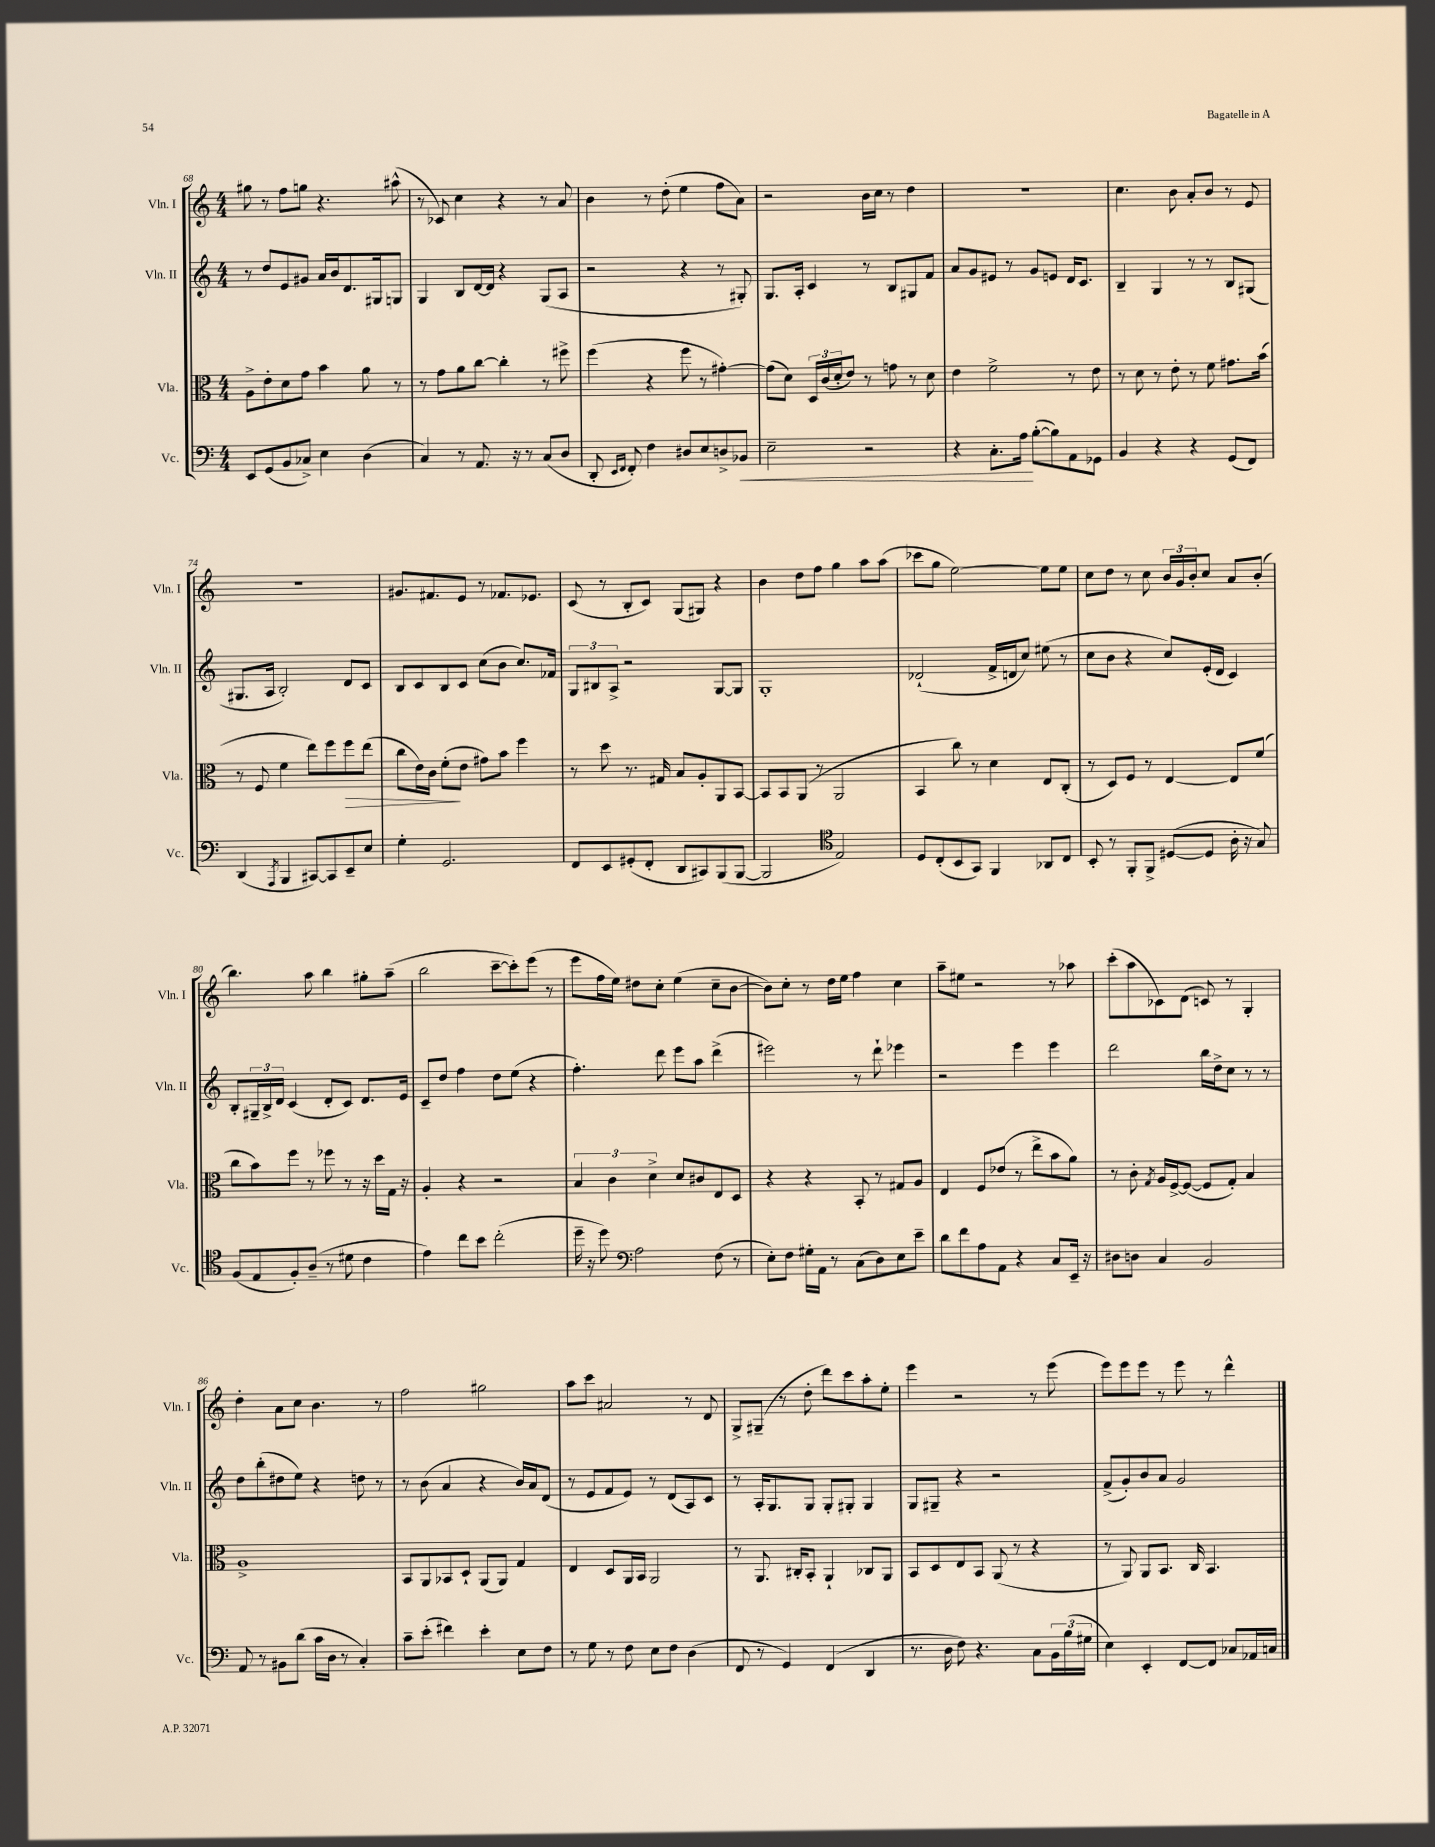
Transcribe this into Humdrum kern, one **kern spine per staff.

**kern	**kern	**kern	**kern
*staff4	*staff3	*staff2	*staff1
*clefF4	*clefC3	*clefG2	*clefG2
*k[]	*k[]	*k[]	*k[]
*M4/4	*M4/4	*M4/4	*M4/4
8EE	8A^	8r	8gg#
(8GG	8e'	8dd	8r
8BB	8d	8e	8ff
8C-^)	8g	8g#	8gg
4E	4b	16a	4.r
.	.	16b	.
.	.	8.d	.
(4D	8a	.	.
.	.	16G#	.
.	8r	8G	(8aa#^^
=	=	=	=
4C)	8r	4G	8r
.	8g	.	8c-)
8r	8a	8B	4cc
8.AA	[8cc	[16d	.
.	.	16d]	.
.	4cc']	4r	4r
16r	.	.	.
8r	.	.	.
(8C	8r	(8G	8r
8D	8ff#^	8A	8a
=	=	=	=
8DD'	(4ff	2r	4b
16qqEE	.	.	.
16qqFF	.	.	.
8FF')	.	.	.
4F	4r	.	8r
.	.	.	(8dd'
8D#	8ff	4r	4ee
8E	8r	.	.
8D^	[4g#')	8r	8ff
8BB-	.	8G#')	8a)
=	=	=	=
2E~	(8g#]	8.G	2r
.	8d)	.	.
.	.	16A'	.
.	24D	4c	.
.	(24c	.	.
.	24d'	.	.
.	8e)	.	.
2r	8r	8r	16b
.	.	.	16cc
.	8g	8B	8r
.	8r	8G#	4dd
.	8d	8f	.
=	=	=	=
4r	4e	8a	1r
.	.	8g	.
8.C'	2f^	8e#	.
.	.	8r	.
16A	.	.	.
([8B'	.	8g	.
8B])	.	8e	.
8AA	8r	16d	.
.	.	8.c	.
8GG-	8e	.	.
=	=	=	=
4BB	8r	4B~	4.cc
.	8d	.	.
4r	8r	4G	.
.	8e'	.	8b
4r	8r	8r	8a'
.	8f	8r	8b
(8GG	8.g#	8B	8r
8FF)	.	(8G#	8e
.	(16b	.	.
=	=	=	=
(4DD	8r	8.G#	1r
.	8F	.	.
.	.	16A	.
8qAAA	.	.	.
4BBB	4f	2B')	.
[8CC#)	8ee)	.	.
8CC#]	8ff	.	.
8EE~	8ff	8d	.
8E	(8ee	8c	.
=	=	=	=
4G'	8cc	8B	8.g#
.	16e)	8c	.
.	16c	.	8.f#
2.GG	(8f'	8B	.
.	8e	8c	8e
.	8g#)	(8cc	8r
.	8b	8b	8.f-
.	4ff	8.cc)	.
.	.	.	8.e-
.	.	16f-	.
=	=	=	=
8FF	8r	12G	(8c
.	.	12B#	.
8EE	8dd	.	8r
.	.	12A^	.
(8GG#'	8.r	2r	8B'
8FF'	.	.	8c)
.	16G#	.	.
8DD	8B	.	(8G
8CC#)	8A'	.	8G#)
(8BBB	8AA	[8G	4r
[8BBB	[8BB	8G]	.
=	=	=	=
2BBB]	8BB]	1G'	4b
.	8BB	.	.
.	(8AA	.	8dd
.	8r	.	8ff
*clefC4	*	*	*
2E)	2AA	.	4gg
.	.	.	8aa
.	.	.	(8aa
=	=	=	=
8D	4BB	(2d-`	8ccc-
(8C'	.	.	8gg
8BB	8cc)	.	[2ee)
8GG)	8r	.	.
4FF	4d	16f^	.
.	.	16d	.
.	.	8cc)	.
8AA-	8E	(8ee#	8ee]
8C	(8C'	8r	8ee
=	=	=	=
8BB'	8r	8cc	8cc
8r	8D)	8b	8dd
8FF'	8F	4r	8r
8FF^	8r	.	8cc
([8D#	[4E	8cc)	24b
.	.	.	24g
.	.	.	24b'
8D#]	.	(16e'	8cc
.	.	16d	.
16A'	8E]	4c)	8a
16r	.	.	.
8G)	(8f	.	(8b'
=	=	=	=
(8F	8cc	8B'	4.bb)
8E	8b)	24G#~	.
.	.	24B^	.
.	.	24d	.
8F')	8ff	(4c	.
(8A~	8r	.	8aa
8r	8ff-	8d'	4bb
8d#	8r	8c)	.
4c	16r	8.d	8gg#'
.	16dd	.	.
.	16G	.	(8aa~
.	16r	16e	.
=	=	=	=
4e)	4A'	8c~	2bb
.	.	8dd	.
8cc	4r	4ff	.
8b	.	.	.
(2cc'	2r	8dd	[8ccc~
.	.	(8ee	8ccc'])
.	.	4r	(8eee
.	.	.	8r
=	=	=	=
16dd~	6B	4.ff')	8eee
16r	.	.	.
8dd)	.	.	16ff
.	6c	.	.
.	.	.	16ee)
*clefF4	*	*	*
2A	.	.	8dd#
.	6d^	.	.
.	.	8ddd	8cc'
.	8d	8eee	(4ee
.	8c#	8aa	.
(8F	8E	(4ddd^	8cc~
8r	8D	.	[8b
=	=	=	=
8E')	4r	2eee#)	8b])
8F	.	.	8cc'
16G#'	4r	.	8r
16AA	.	.	.
8r	.	.	16dd
.	.	.	16ee
(8C	8BB'	8r	4ff
8D)	8r	8ddd`	.
8E	8G#	4eee-	4cc
8e~	8A	.	.
=	=	=	=
8d	4E	2r	8aa~
8f	.	.	8ee#
8A	8F	.	2r
8AA	(8e-	.	.
4r	8r	4eee	.
.	8ee^	.	.
8C	8b	4eee	8r
16EE~	8a)	.	8aa-
16r	.	.	.
=	=	=	=
8D#	8r	2ddd	(8ccc'
8D	8c'	.	8aa
.	8qG	.	.
4C	16A	.	8c-)
.	[16F^	.	.
.	(8F_	.	(8d
2BB	8F]	16bb	8c)
.	.	16dd^	.
.	8G')	8cc	8r
.	4B	8r	4G'
.	.	8r	.
=	=	=	=
8AA	1A^	8dd	4dd'
8r	.	(8bb'	.
8BB#	.	8dd#	8a
(8d	.	8ee)	8cc
16c	.	4r	4.b
16D	.	.	.
8r	.	.	.
4C')	.	8dd	.
.	.	8r	8r
=	=	=	=
8c~	8BB	8r	2ff
(8e'	8AA	(8b	.
4f#)	8BB-	4a	.
.	8D`	.	.
4e'	(8AA	4r	2gg#
.	8AA)	.	.
8E	4G	16b)	.
.	.	16a	.
8F	.	(8d	.
=	=	=	=
8r	4E	8r	8aa
8G	.	8e	8ccc
8r	8D	8f	2a#
8F	16AA	8e)	.
.	16BB	.	.
8E	2AA	8r	.
8F	.	(8d	.
(4D	.	8A)	8r
.	.	8c	8d
=	=	=	=
8FF	8r	8r	8G^
8r	8.AA	16A'	(8G#~
.	.	8.G	.
4GG)	.	.	8r
.	16C#'	.	.
.	8BB'	8G	8dd'
(4FF	4AA`	8G'	8ddd)
.	.	8G#'	8ccc
4DD	8C-	4G#	8aa'
.	8AA	.	8ee'
=	=	=	=
8.r	8BB	8G	4eee
.	8D	8G#~	.
16D	.	.	.
8F)	8E	4r	2r
4.r	8BB	.	.
.	(8AA	2r	.
.	8r	.	.
8C	4r	.	8r
24BB	.	.	(8eee
(24B	.	.	.
24G#	.	.	.
=	=	=	=
4E)	8r	(8f^	8eee)
.	8AA)	8g')	8eee
4EE'	8AA	8b	8eee
.	8.BB	8a	8r
[8FF	.	2g	8eee
.	16C	.	.
8FF]	4.BB	.	8r
8C-	.	.	4ddd^^
16AA-	.	.	.
16C	.	.	.
==	==	==	==
*-	*-	*-	*-
